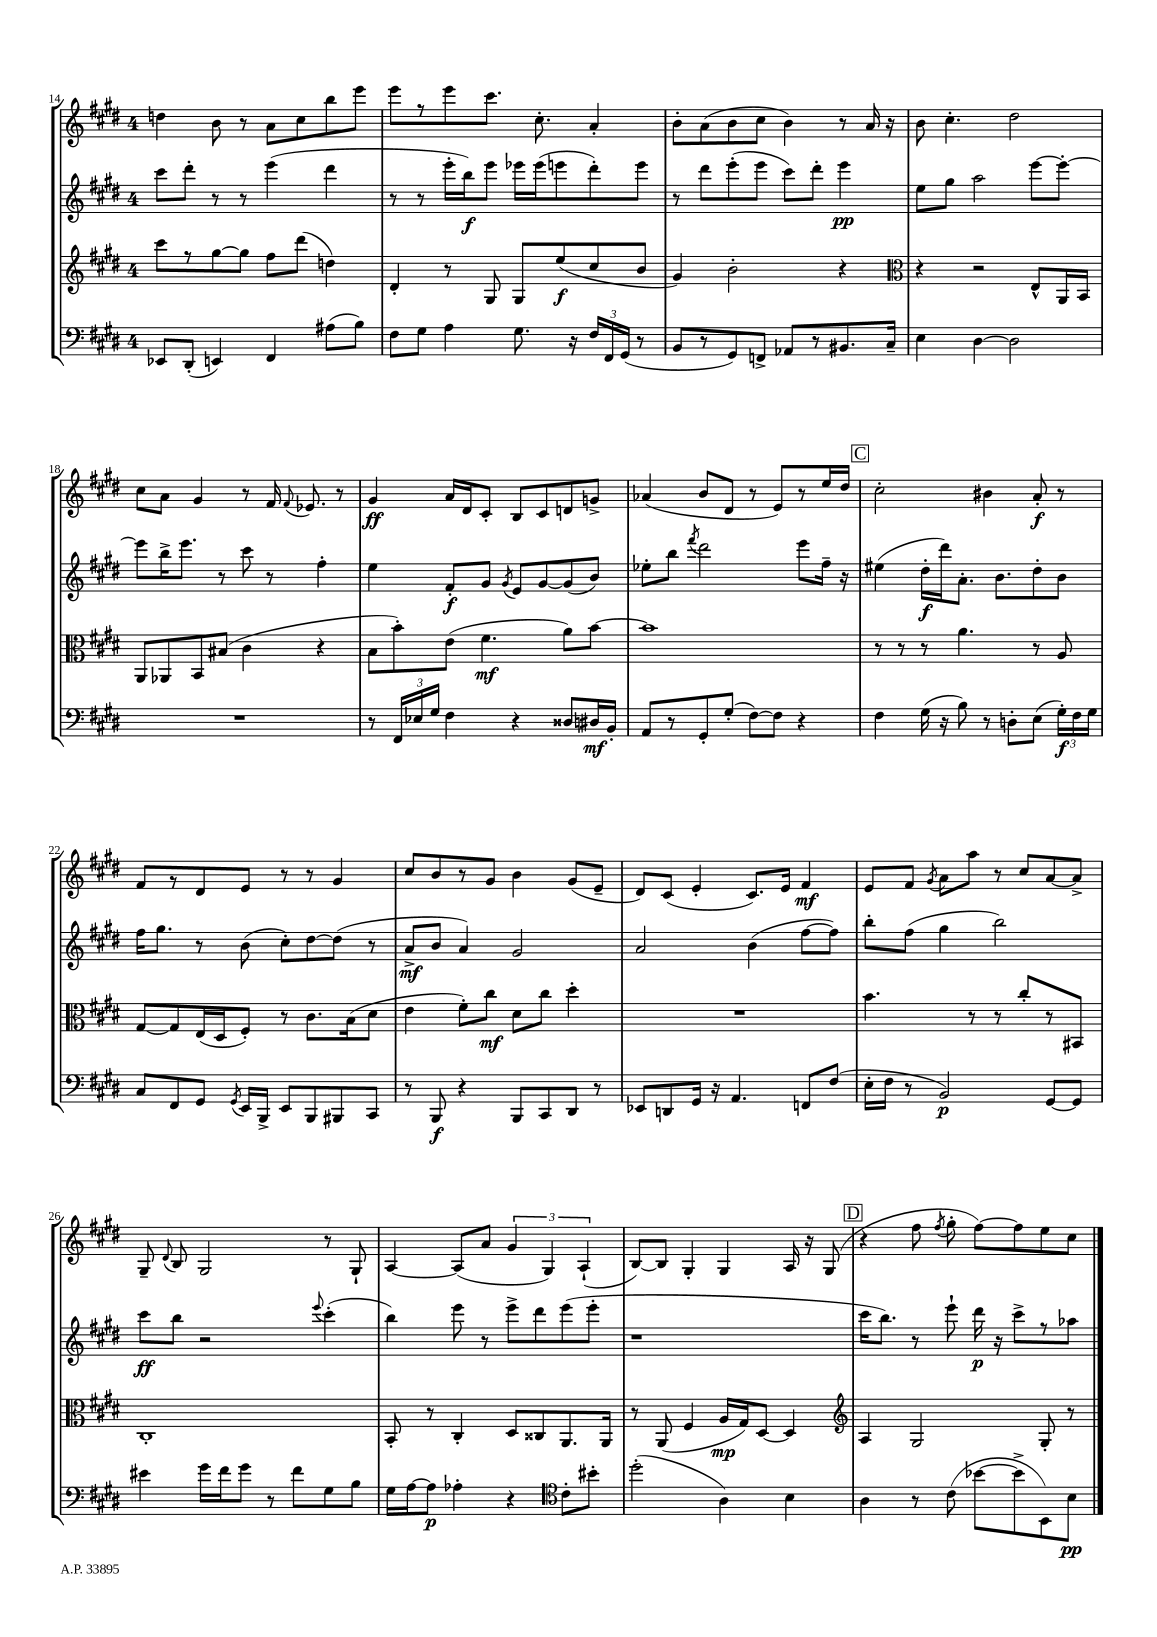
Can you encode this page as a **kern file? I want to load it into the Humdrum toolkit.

**kern	**kern	**kern	**kern
*staff4	*staff3	*staff2	*staff1
*clefF4	*clefG2	*clefG2	*clefG2
*k[f#c#g#d#]	*k[f#c#g#d#]	*k[f#c#g#d#]	*k[f#c#g#d#]
*M4/4	*M4/4	*M4/4	*M4/4
8EE-	8ccc#	8ccc#	4dd
(8DD#'	8r	8ddd#'	.
4EE)	[8gg#	8r	8b
.	8gg#]	8r	8r
4FF#	8ff#	(4eee	8a
.	(8ddd#	.	8cc#
(8A#	4dd)	4ddd#	8bb
8B)	.	.	8eee
=	=	=	=
8F#	4d#'	8r	8eee
8G#	.	8r	8r
4A	8r	16eee'	8eee
.	.	16bb)	.
.	8G#	8eee	8.ccc#
8.G#	8G#	16eee-	.
.	.	(16eee-	8.cc#'
.	(8ee	8eee	.
16r	.	.	.
24F#	8cc#	8ddd#')	4a'
24FF#	.	.	.
(24GG#	.	.	.
8r	8b	8eee	.
=	=	=	=
8BB	4g#)	8r	8b'
8r	.	8ddd#	(8a
8GG#)	2b'	(8eee'	8b
8FF^	.	8eee	8cc#
8AA-	.	8ccc#)	4b)
8r	.	8ddd#'	.
8.BB#	4r	4eee	8r
.	.	.	16a
16C#~	.	.	16r
=	=	=	=
*	*clefC3	*	*
4E	4r	8ee	8b
.	.	8gg#	4.cc#'
[4D#	2r	2aa	.
2D#]	.	.	2dd#
.	8E^^	[8eee	.
.	16AA	8eee'_	.
.	16BB	.	.
=	=	=	=
1r	8AA	8eee]	8cc#
.	8AA-	16bb^	8a
.	.	8.eee	.
.	8BB	.	4g#
.	(8B#	8r	.
.	4c#	8ccc#	8r
.	.	8r	16f#
.	.	.	8qqf#
.	.	.	8.e-
.	4r	4ff#'	.
.	.	.	8r
=	=	=	=
8r	8B	4ee	4g#
24FF#	8b')	.	.
24E-	.	.	.
24G#	.	.	.
4F#	(8e	8f#'	16a
.	.	.	16d#
.	4.f#	8g#	8c#'
.	.	8qg#	.
4r	.	8e	8B
.	.	[8g#	8c#
8D##	8a)	(8g#]	8d
16D#	[8b	8b)	8g^
16BB'	.	.	.
=	=	=	=
8AA	1b]	8ee-'	(4a-
8r	.	8bb	.
.	.	8qfff#	.
8GG#'	.	2ddd#	8b
(8G#'	.	.	8d#
[8F#)	.	.	8r
8F#]	.	.	8e)
4r	.	8eee	8r
.	.	16ff#~	16ee
.	.	16r	16dd#
=	=	=	=
4F#	8r	(4ee#	2cc#'
.	8r	.	.
(16G#	8r	16dd#'	.
16r	.	16ddd#)	.
8B)	4.a	8.a'	.
8r	.	.	4b#
.	.	8.b	.
8D'	.	.	.
(8E	8r	8dd#'	8a'
24G#')	8A	8b	8r
24F#	.	.	.
24G#	.	.	.
=	=	=	=
8C#	[8G#	16ff#	8f#
.	.	8.gg#	.
8FF#	8G#]	.	8r
8GG#	(16E	8r	8d#
.	16D#	.	.
8qGG#	.	.	.
16EE	8F#')	(8b	8e
16BBB^	.	.	.
8EE	8r	8cc#')	8r
8BBB	8.c#	[8dd#	8r
8BBB#	.	(8dd#]	4g#
.	(16B	.	.
8CC#	8d#	8r	.
=	=	=	=
8r	4e	8a^	8cc#
8BBB	.	8b	8b
4r	8f#')	4a)	8r
.	8cc#	.	8g#
8BBB	8d#	2g#	4b
8CC#	8cc#	.	.
8DD#	4dd#'	.	(8g#
8r	.	.	8e~
=	=	=	=
8EE-	1r	2a	8d#)
8DD	.	.	(8c#
16GG#	.	.	4e'
16r	.	.	.
4.AA	.	.	.
.	.	(4b	8.c#)
.	.	.	16e
8FF	.	[8ff#	4f#
(8F#	.	8ff#])	.
=	=	=	=
16E'	4.b	8bb'	8e
16F#	.	.	.
8r	.	(8ff#	8f#
.	.	.	8qg#
2BB)	.	4gg#	8a
.	8r	.	8aa
.	8r	2bb)	8r
.	8cc#'	.	8cc#
[8GG#	8r	.	[8a
8GG#]	8BB#	.	8a^]
=	=	=	=
4e#	1C#'	8ccc#	8G#~
.	.	.	8qqd#
.	.	8bb	8B
16g#	.	2r	2G#
16f#	.	.	.
8g#	.	.	.
8r	.	.	.
8f#	.	.	.
.	.	8qqeee	.
8G#	.	(4ccc#'	8r
8B	.	.	8G#`
=	=	=	=
16G#	8BB'	4bb)	[4A
[16A	.	.	.
8A]	8r	.	.
4A-'	4C#'	8eee	(8A]
.	.	8r	8a
4r	8D#	8eee^	6g#
.	8C##	8ddd#	.
.	.	.	6G#)
*clefC4	*	*	*
8c#'	8.AA	(8eee	.
.	.	.	(6A`
8b#'	.	8eee'	.
.	16AA	.	.
=	=	=	=
(2dd#'	8r	1r	[8B)
.	(8AA	.	8B]
.	4F#	.	4G#'
4A)	16A	.	4G#
.	16G#)	.	.
.	[8D#	.	.
4B	4D#]	.	16A
.	.	.	16r
.	.	.	(8G#
=	=	=	=
*	*clefG2	*	*
4A	4A	16ccc#	4r
.	.	8.bb)	.
8r	2G#	8r	8ff#
.	.	.	8qff#
(8c#	.	8eee`	8gg#'
[8b-	.	16ddd#	[8ff#)
.	.	16r	.
8b-^]	.	8ccc#^	8ff#]
8BB)	8G#'	8r	8ee
8B	8r	8aa-	8cc#
==	==	==	==
*-	*-	*-	*-
